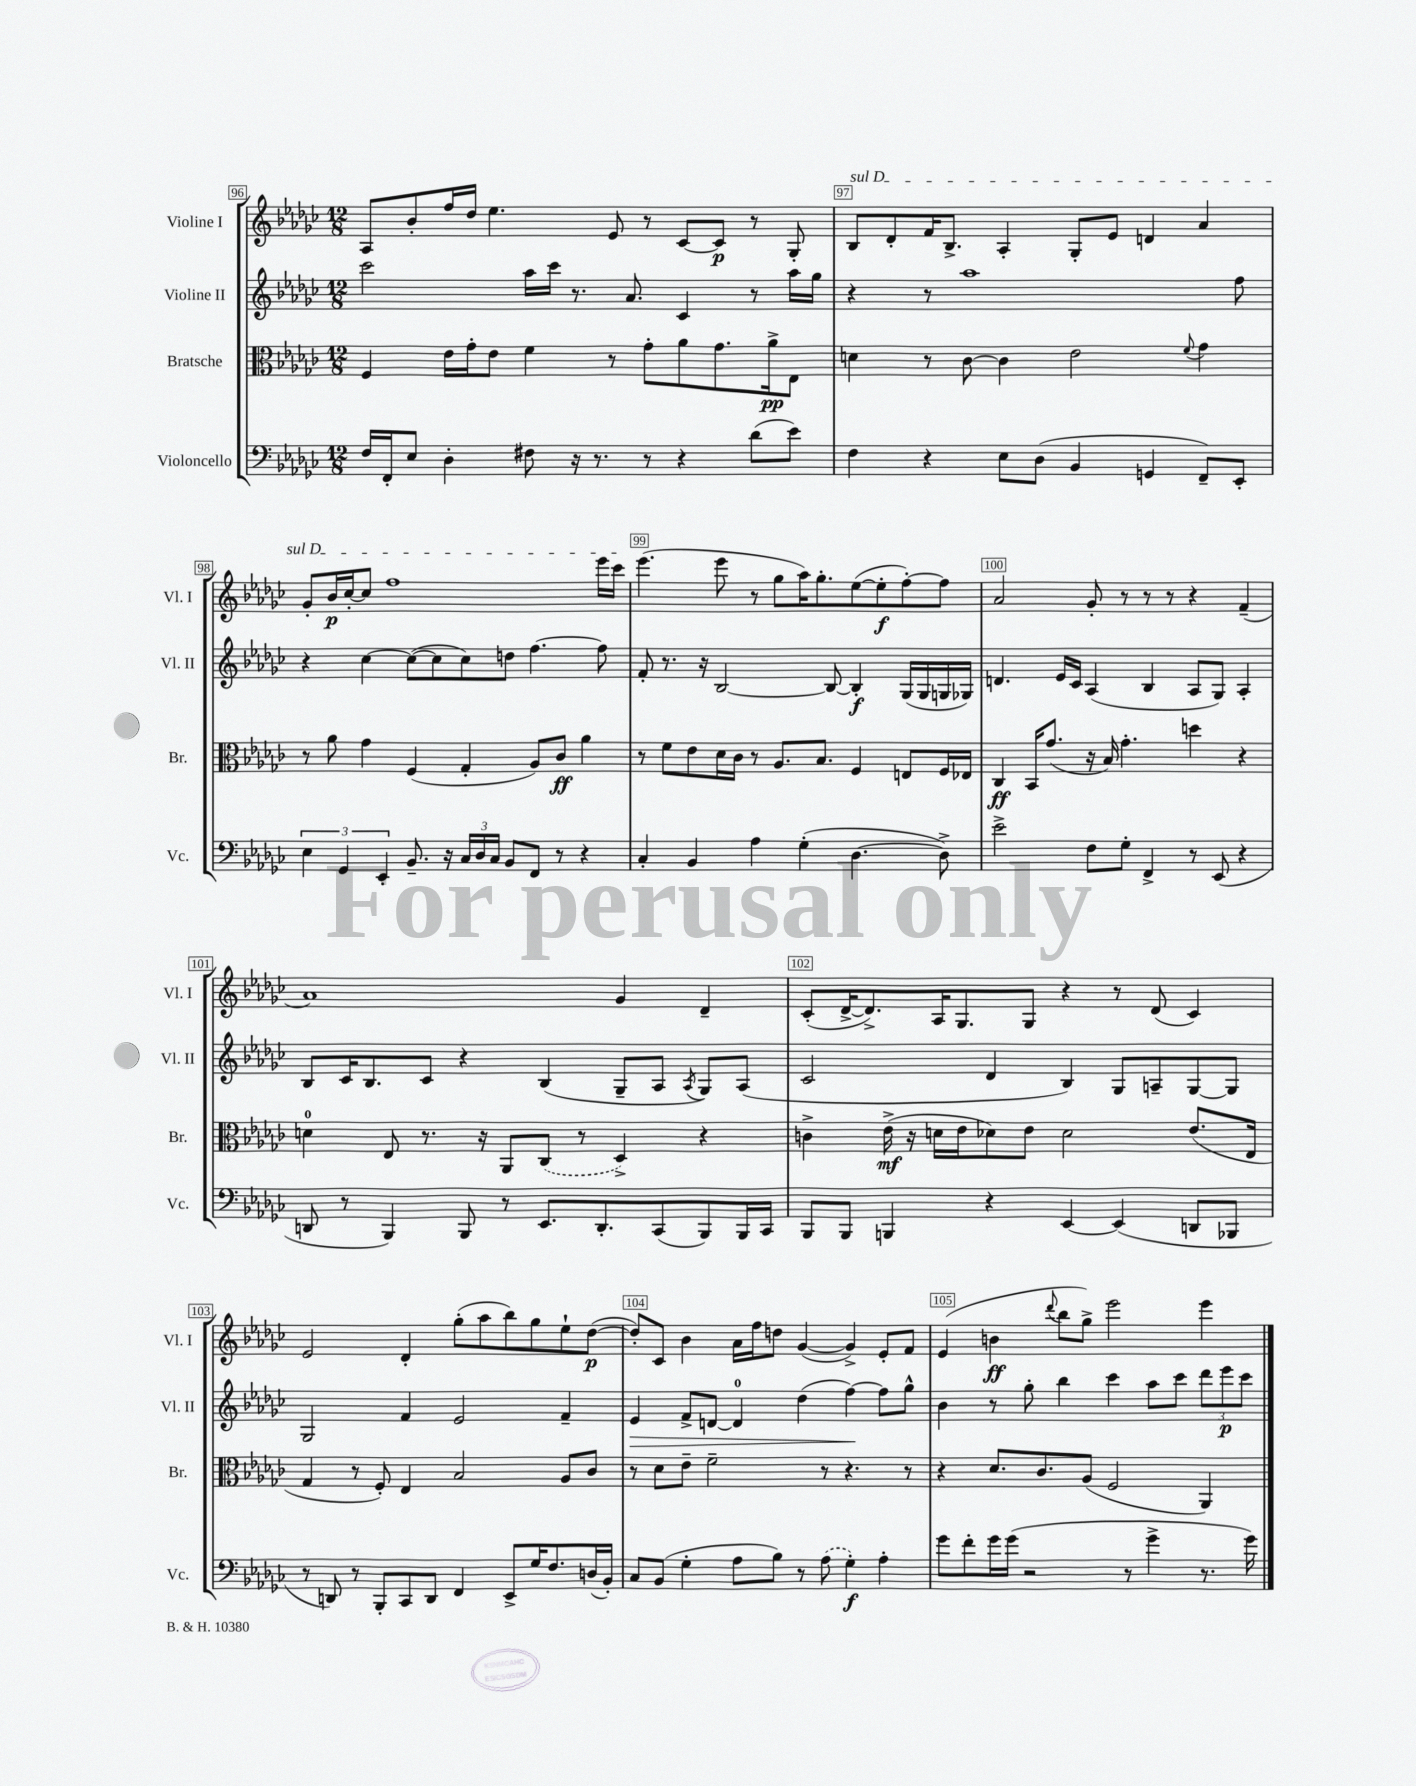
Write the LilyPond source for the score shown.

<<
\new StaffGroup <<
\new Staff = "s0" \with { instrumentName = "Violine I" shortInstrumentName = "Vl. I" } {
    \clef treble \key ges \major \numericTimeSignature \time 12/8
    \autoBeamOff aes8[ bes'8-. f''16 des''16] ees''4. ees'8 r8 ces'8[~ ces'8]\p r8 ges8-. |
    \once \override TextSpanner.bound-details.left.text = \markup { \italic "sul D" } bes8[\startTextSpan des'8-. f'16 bes8.]-> aes4-. ges8[-. ees'8] d'4 aes'4 |
    ges'8[-. bes'16\p ces''16~-. ces''8] f''1 ees'''16[ ces'''16]\stopTextSpan |
    ees'''4.( ees'''8 r8 ges''8[ aes''16) ges''8.-. ees''8~( ees''8-.\f f''8~-.) f''8] |
    aes'2 ges'8-. r8 r8 r8 r4 f'4--( |
    aes'1) ges'4 des'4-- |
    ces'8[-.( des'16~-> des'8.->) aes16 ges8. ges8] r4 r8 des'8( ces'4) |
    ees'2 des'4-. ges''8[-.( aes''8 bes''8) ges''8 ees''8-! des''8]~\p( |
    des''8[-.) ces'8] bes'4 aes'16[ f''16 d''8] ges'4~( ges'4->) ees'8[-. f'8] |
    ees'4( b'4\ff \appoggiatura { des'''8 } bes''8[ ges''8]->) ees'''2 ees'''4 \bar "|." |
}
\new Staff = "s1" \with { instrumentName = "Violine II" shortInstrumentName = "Vl. II" } {
    \clef treble \key ges \major \numericTimeSignature \time 12/8
    \autoBeamOff ces'''2 aes''16[ ces'''16] r8. aes'8. ces'4 r8 aes''16[ ges''16] |
    r4 r8 aes''1 f''8 |
    r4 ces''4~ ces''8[~( ces''8 ces''8) d''8] f''4.~ f''8 |
    f'8-. r8. r16 bes2~ bes8~ bes4-.\f ges16[( ges16 g16 ges16]) |
    d'4. ees'16[ ces'16] aes4( bes4 aes8[ ges8]) aes4-. |
    bes8[ ces'16 bes8. ces'8] r4 bes4( ges8[-- aes8] \acciaccatura { aes8 } ges8[) aes8]( |
    ces'2 des'4 bes4) ges8[ a8-- ges8~ ges8] |
    ges2 f'4 ees'2 f'4-- |
    ees'4\> f'8[-> d'8]~ d'4-0 des''4( f''4~\!) f''8[ ges''8]-^ |
    bes'4 r8 ges''8-. bes''4 ces'''4 aes''8[ ces'''8] \tuplet 3/2 { des'''8[ ees'''8\p ces'''8] } \bar "|." |
}
\new Staff = "s2" \with { instrumentName = "Bratsche" shortInstrumentName = "Br." } {
    \clef alto \key ges \major \numericTimeSignature \time 12/8
    \autoBeamOff f4 ees'16[ ges'16-. ees'8] f'4 r8 ges'8[-. aes'8 ges'8. aes'16->\pp ees8] |
    d'4 r8 ces'8~ ces'4 ees'2 \appoggiatura { f'8 } ges'4 |
    r8 aes'8 ges'4 f4( ges4-. aes8[) ces'8]\ff aes'4 |
    r8 f'8[ ees'8 des'16 ces'16] r8 aes8.[ bes8.] f4 e8[ f16 ees16] |
    ces4\ff bes,16[ ges'8.]( r16 bes16) ges'4.-. d''4 r4 |
    d'4-0 ees8 r8. r16 aes,8[ \once \slurDashed ces8]( r8 des4->) r4 |
    c'4-> ees'16->\mf( r16 d'16[ ees'16 des'8) ees'8] des'2 ees'8.[( ees16] |
    ges4 r8 f8-.) ees4 bes2 aes8[ ces'8] |
    r8 des'8[ ees'8]-- f'2-- r8 r4. r8 |
    r4 des'8.[ ces'8. aes8]( f2 aes,4) \bar "|." |
}
\new Staff = "s3" \with { instrumentName = "Violoncello" shortInstrumentName = "Vc." } {
    \clef bass \key ges \major \numericTimeSignature \time 12/8
    \autoBeamOff f16[ f,16-. ees8] des4-. fis8 r16 r8. r8 r4 des'8[( ees'8]) |
    f4 r4 ees8[ des8]( bes,4 g,4 f,8[--) ees,8]-. |
    \tuplet 3/2 { ees4 ges,4 ees,4-. } bes,8.-- r16 \tuplet 3/2 { ces16[ des16 ces16] } bes,8[ f,8] r8 r4 |
    ces4-. bes,4 aes4 ges4-.( des4.~ des8->) |
    ees'2-> f8[ ges8]-. f,4-> r8 ees,8( r4 |
    d,8 r8 bes,,4) bes,,8 r8 ees,8.[ d,8.-. ces,8( bes,,8) bes,,16 ces,16] |
    bes,,8[ bes,,8] b,,4 r4 ees,4~ ees,4( d,8[ bes,,8] |
    r8 d,8) r8 bes,,8[-. ces,8 d,8] f,4 ees,8[-> ges16 f8. d16( bes,16]-.) |
    ces8[ bes,8]( ges4-. aes8[ bes8]) r8 \once \slurDashed aes8( ges4-.\f) aes4-. |
    ges'8[ f'8-. ges'16 ges'16]( r2 r8 ges'4-> r8. ges'16) \bar "|." |
}
>>
>>
\layout { \context { \Score currentBarNumber = #96 \override BarNumber.break-visibility = ##(#f #t #t) barNumberVisibility = #all-bar-numbers-visible \override BarNumber.stencil = #(make-stencil-boxer 0.1 0.3 ly:text-interface::print) } }
